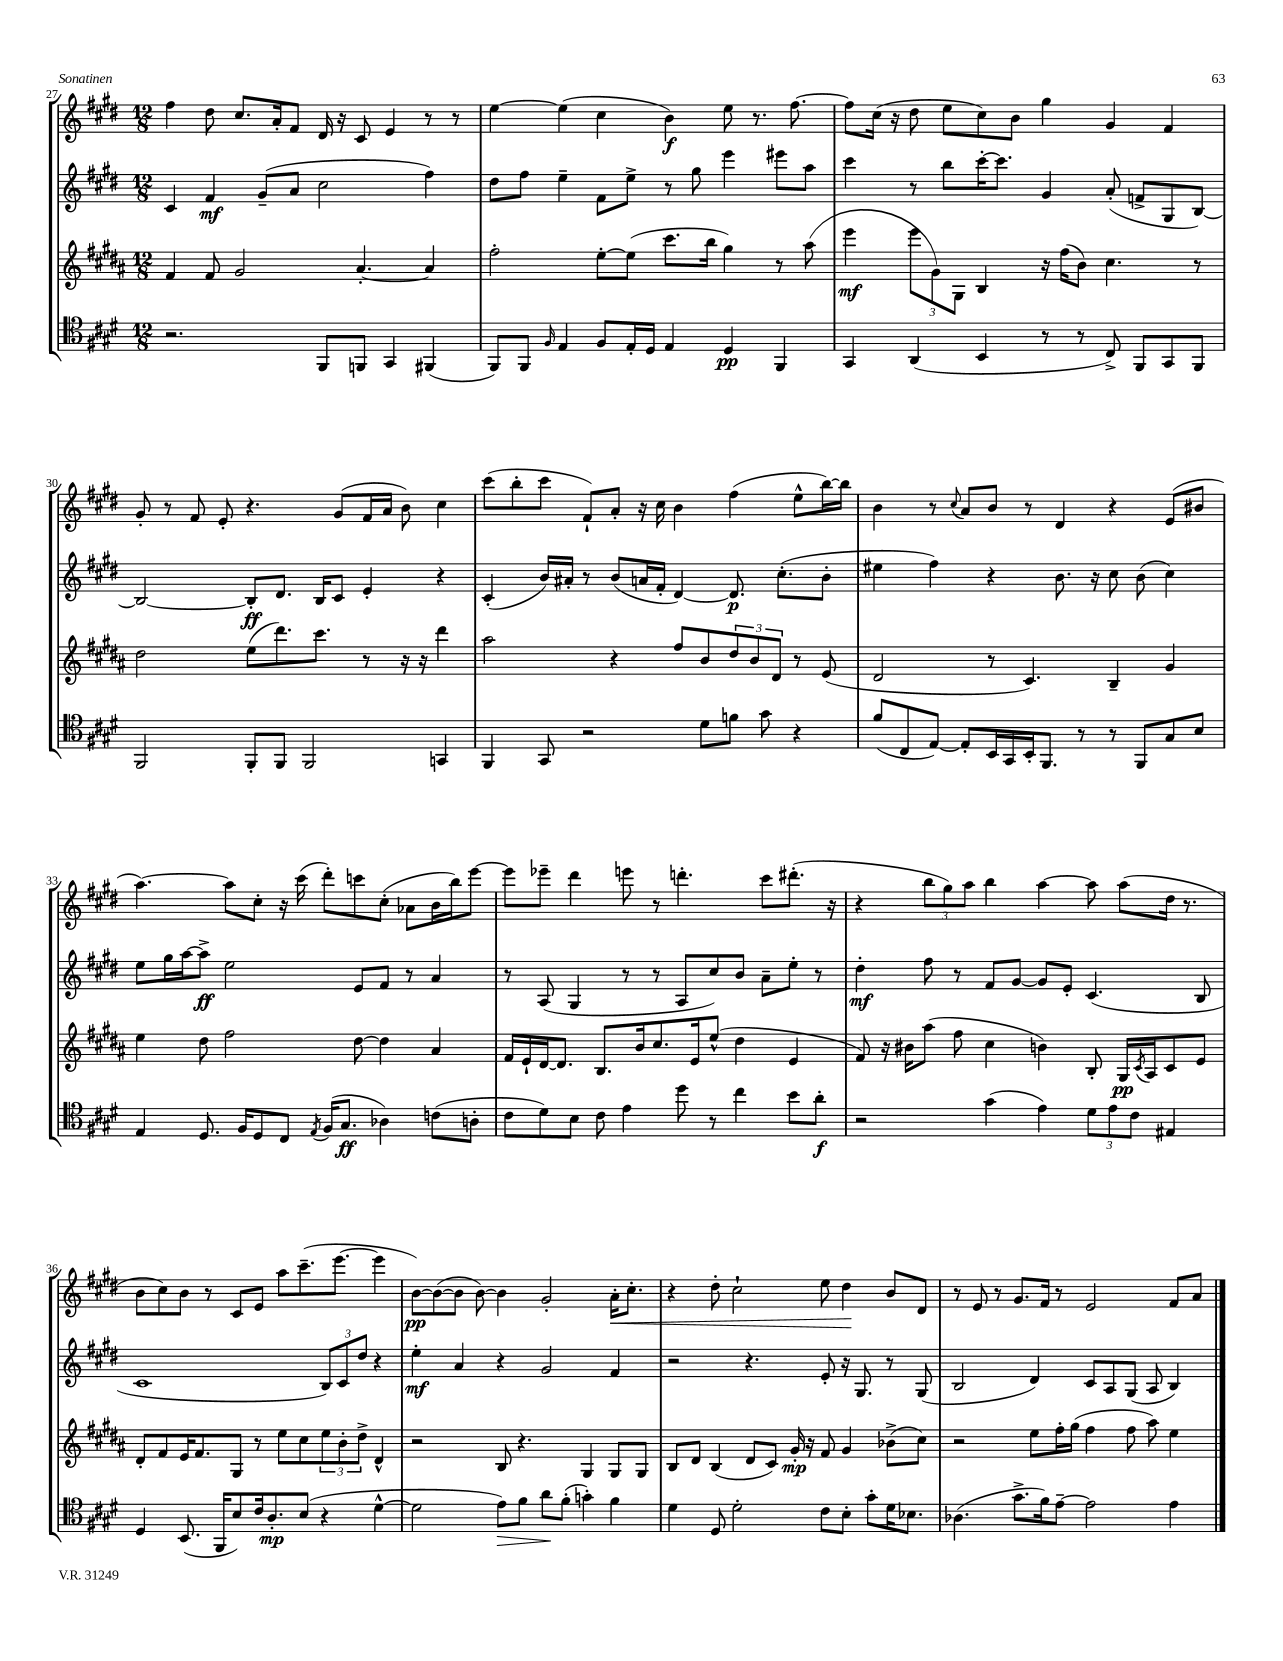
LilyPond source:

<<
\new StaffGroup <<
\new Staff = "s0" {
    \clef treble \key e \major \numericTimeSignature \time 12/8
    fis''4 dis''8 cis''8. a'16-. fis'8 dis'16 r16 cis'8 e'4 r8 r8 |
    e''4~ e''4( cis''4 b'4\f) e''8 r8. fis''8.~ |
    fis''8 cis''16( r16 dis''8 e''8 cis''8) b'8 gis''4 gis'4 fis'4 |
    gis'8-. r8 fis'8 e'8-. r4. gis'8( fis'16 a'16 b'8) cis''4 |
    cis'''8( b''8-. cis'''8 fis'8-!) a'8-. r16 cis''16 b'4 fis''4( e''8-^ b''16~) b''16 |
    b'4 r8 \appoggiatura { cis''8 } a'8 b'8 r8 dis'4 r4 e'8( bis'8 |
    a''4.~) a''8 cis''8-. r16 cis'''16( dis'''8-.) c'''8 cis''8-.( aes'8 b'16 b''16) e'''8~ |
    e'''8 ees'''8-- dis'''4 e'''8 r8 d'''4.-. cis'''8 dis'''8.-.( r16 |
    r4 \tuplet 3/2 { b''8 gis''8) a''8 } b''4 a''4~ a''8 a''8( dis''16 r8. |
    b'8 cis''8) b'8 r8 cis'8 e'8 a''8 cis'''8.--( e'''8.~ e'''4 |
    b'8~\pp) b'8~( b'8 b'8~) b'4 gis'2-. a'16-.\< cis''8.-. |
    r4 dis''8-. cis''2-! e''8 dis''4\! b'8 dis'8 |
    r8 e'8 r8 gis'8. fis'16 r8 e'2 fis'8 a'8 \bar "|." |
}
\new Staff = "s1" {
    \clef treble \key e \major \numericTimeSignature \time 12/8
    cis'4 fis'4\mf gis'8--( a'8 cis''2 fis''4) |
    dis''8 fis''8 e''4-- fis'8 e''8-> r8 gis''8 e'''4 eis'''8 a''8 |
    cis'''4 r8 b''8 cis'''16~-. cis'''8. gis'4 a'8-.( f'8-> gis8 b8~) |
    b2~ b8-.\ff dis'8. b16 cis'8 e'4-. r4 |
    cis'4-.( b'16) ais'16-. r8 b'8( a'16 fis'16-. dis'4~) dis'8.\p cis''8.-.( b'8-. |
    eis''4 fis''4) r4 b'8. r16 cis''8 b'8( cis''4) |
    e''8 gis''16 a''16~ a''8->\ff e''2 e'8 fis'8 r8 a'4 |
    r8 a8( gis4 r8 r8 a8 cis''8) b'8 a'8-- e''8-. r8 |
    dis''4-.\mf fis''8 r8 fis'8 gis'8~ gis'8 e'8-. cis'4.( b8 |
    cis'1 \tuplet 3/2 { b8) cis'8 dis''8 } r4 |
    e''4-.\mf a'4 r4 gis'2 fis'4 |
    r2 r4. e'8-. r16 gis8. r8 gis8( |
    b2 dis'4) cis'8 a8 gis8( a8 b4) \bar "|." |
}
\new Staff = "s2" {
    \clef treble \key b \major \numericTimeSignature \time 12/8
    fis'4 fis'8 gis'2 ais'4.~-. ais'4 |
    fis''2-. e''8~-. e''8( cis'''8. b''16 gis''4) r8 ais''8( |
    e'''4\mf \tuplet 3/2 { e'''8 gis'8) gis8 } b4 r16 fis''16( b'8) cis''4. r8 |
    dis''2 e''8( dis'''8.) cis'''8. r8 r16 r16 dis'''4 |
    ais''2 r4 fis''8 b'8 \tuplet 3/2 { dis''8 b'8 dis'8 } r8 e'8( |
    dis'2 r8 cis'4.) b4-- gis'4 |
    e''4 dis''8 fis''2 dis''8~ dis''4 ais'4 |
    fis'16 e'16-! dis'16~ dis'8. b8. b'16 cis''8. e'16 e''8-^( dis''4 e'4 |
    fis'8) r16 bis'16 ais''8( fis''8 cis''4 b'4) b8-. gis16\pp \acciaccatura { cis'8 } ais16 cis'8 e'8 |
    dis'8-. fis'8 e'16 fis'8. gis8 r8 e''8 cis''8 \tuplet 3/2 { e''8 b'8-. dis''8-> } dis'4-^ |
    r2 b8 r4. gis4 gis8 gis8 |
    b8 dis'8 b4( dis'8 cis'8) gis'16-.\mp r16 fis'8 gis'4 bes'8->( cis''8) |
    r2 e''8 fis''16-. gis''16( fis''4 fis''8 ais''8) e''4 \bar "|." |
}
\new Staff = "s3" {
    \clef tenor \key e \major \numericTimeSignature \time 12/8
    r2. fis,8 f,8 gis,4 fis,4( |
    fis,8) fis,8 \grace { fis16 } e4 fis8 e16-. dis16 e4 dis4\pp fis,4 |
    gis,4 a,4( b,4 r8 r8 cis8->) fis,8 gis,8 fis,8 |
    fis,2 fis,8-. fis,8 fis,2 g,4 |
    fis,4 gis,8 r2 dis'8 f'8 gis'8 r4 |
    fis'8( cis8 e8~) e8-. b,16 gis,16 b,16-. fis,8. r8 r8 fis,8 gis8 b8 |
    e4 dis8. fis16 dis8 cis8 \acciaccatura { e8 } fis16( gis8.\ff aes4) c'8( a8-. |
    cis'8 dis'8) b8 cis'8 e'4 dis''8 r8 cis''4 b'8 a'8-.\f |
    r2 gis'4( e'4) \tuplet 3/2 { dis'8 e'8 cis'8 } eis4 |
    dis4 b,8.( fis,16 b8) cis'16 a8.-.\mp b8( r4 dis'4~-^ |
    dis'2 e'8\>) fis'8 a'8\! fis'8-.( g'4-.) fis'4 |
    dis'4 dis8 dis'2-. cis'8 b8-. gis'8-. dis'16 bes8. |
    aes4.( gis'8.-> fis'16) e'8~-- e'2 e'4 \bar "|." |
}
>>
>>
\layout { \context { \Score currentBarNumber = #27 } }
